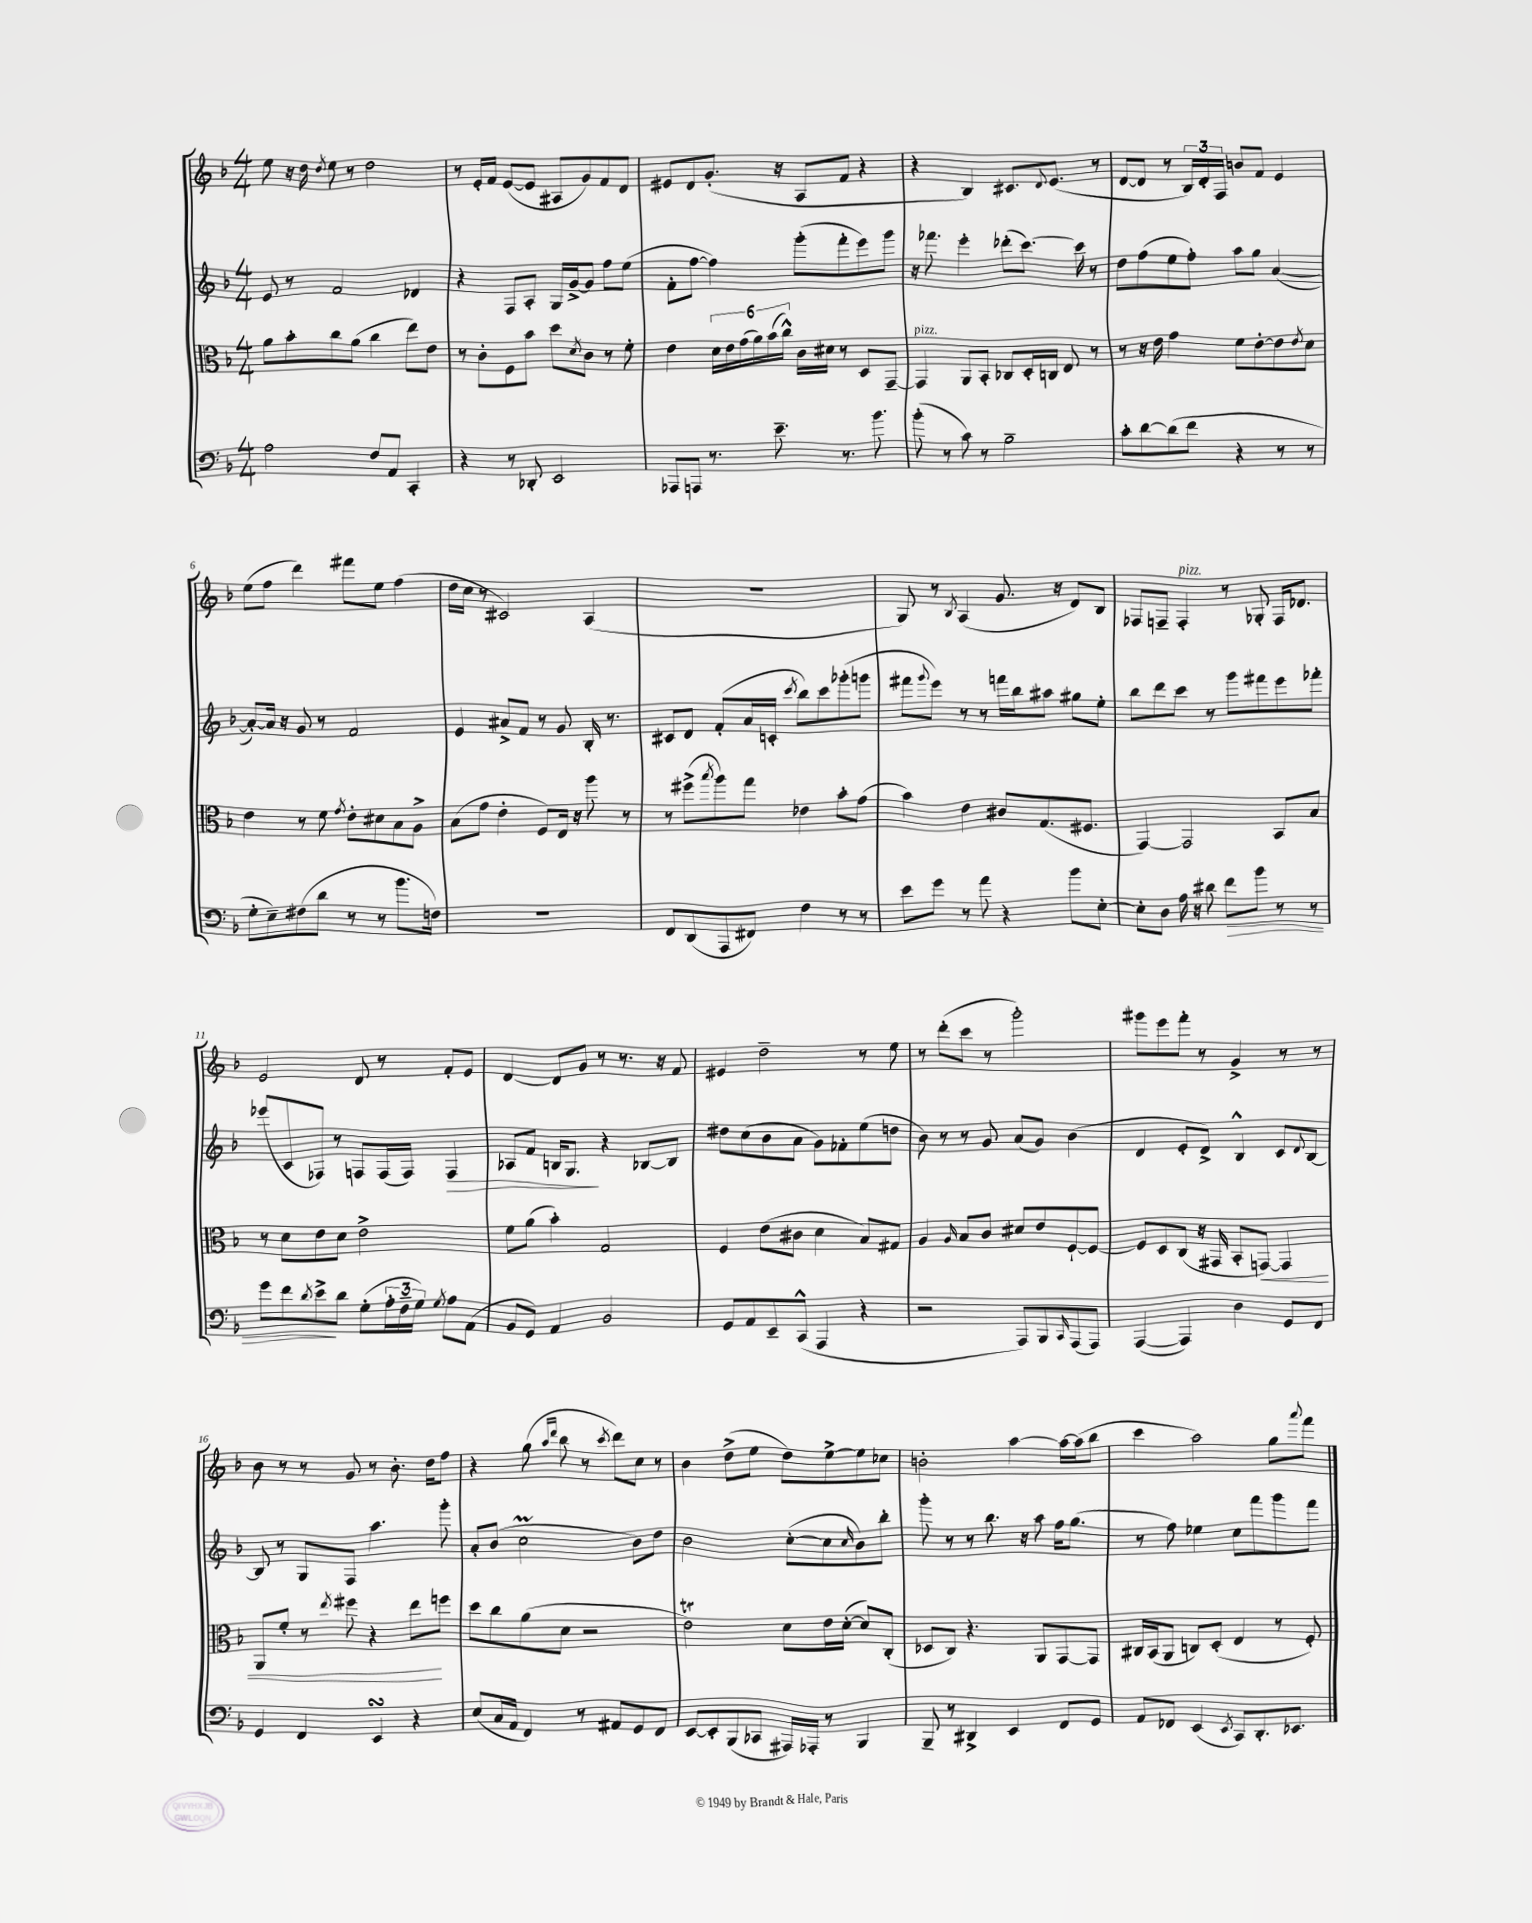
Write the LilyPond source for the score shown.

<<
\new StaffGroup <<
\new Staff = "s0" {
    \clef treble \key f \major \numericTimeSignature \time 4/4
    e''8 r16 d''16 \acciaccatura { d''8 } e''8 r8 d''2 |
    r8 e'16-. f'16 e'8~( e'8 ais8 g'8) f'8 d'8 |
    eis'8 d'8 g'8.-.( r16 a8 f'8 r4 |
    r4 bes4) cis'8. \appoggiatura { d'8 } e'8.( r8 |
    d'8~ d'8 r8 \tuplet 3/2 { bes16) d'16-. f16 } b'8 f'8 e'4 |
    e''8( f''8 d'''4) fis'''8 e''8 f''4( |
    d''16 c''16 r8 cis'2) a4( |
    R1 |
    g8) r8 \acciaccatura { bes8 } a4( g'8. r16 d'8) bes8 |
    fes8 f8-- f4-.^\markup { \italic "pizz." } r8 ges8-. f16 des'8. |
    e'2 d'8 r8 f'8-. e'8 |
    d'4~ d'8 g'8 r8 r8. r16 f'8 |
    eis'4 d''2-- r8 e''8 |
    r8 d'''8-.( c'''8 r8 g'''2-.) |
    gis'''8 e'''8 f'''8-. r8 g'4-> r8 r8 |
    bes'8 r8 r8 g'8 r8 bes'8.-. d''16 f''8 |
    r4 g''8( \grace { a''16 d'''16 } bes''8 r8 \acciaccatura { c'''8 } d'''8) c''8 r8 |
    bes'4 d''8->( e''8 d''8) e''8~-> e''8 ces''8 |
    b'2-. a''4~ a''16~ a''16( bes''8 |
    c'''4 a''2) g''8 \appoggiatura { a'''8 } f'''8 \bar "|." |
}
\new Staff = "s1" {
    \clef treble \key f \major \numericTimeSignature \time 4/4
    e'8 r8 f'2 des'4 |
    r4 f8 a8-. g16 g'16~-> g'8 f''8 e''8( |
    f'8-. f''8~ f''4) g'''8-.( f'''8-. e'''8) g'''8 |
    r16 fes'''8. e'''4-. des'''8-.( c'''8.~) c'''16 r8 |
    d''8 f''8( e''8 f''8-.) a''8 g''8 a'4~( |
    a'8~-.) a'16 r16 g'8 r8 f'2 |
    e'4 ais'8-> f'8 r8 g'8 bes16-. r8. |
    cis'8 d'8 f'8-.( a'16 c'16-. \acciaccatura { c'''8 } bes''8) c'''8 ges'''8-.( g'''8 |
    fis'''8 \appoggiatura { g'''8 } e'''8) r8 r8 f'''16 bes''16 ais''8 gis''8 e''8-. |
    bes''8 d'''8 c'''8 r8 g'''8 fis'''8 e'''8 fes'''8-. |
    ees'''8( c'8 fes8) r8 f8 f16( f16) f4\> |
    aes8 f'8 b16 g8.\! r4 bes8~ bes8 |
    dis''8 c''8( bes'8 a'8 g'8) fes'8-. e''8( d''8 |
    bes'8) r8 r8 g'8 a'8( g'8) bes'4( |
    d'4 e'8-. d'8->) bes4-^ c'8 \appoggiatura { d'8 } bes8~ |
    bes8 r8 g8 f8 a''4. g'''8-. |
    a'8-. bes'8( c''2\prall bes'8) d''8 |
    bes'2 c''8~-.( c''8 \grace { c''16 } bes'8) bes''8-. |
    g'''8-. r8 r8 bes''8. r16 a''8 f''16 g''8.( |
    r8 f''8) ees''4 c''8 f'''8 g'''8 f'''8 \bar "|." |
}
\new Staff = "s2" {
    \clef alto \key f \major \numericTimeSignature \time 4/4
    a'8 bes'8-. c''8 a'8( c''4 e''8) e'8 |
    r8 c'8-. f8 bes'8 d''8 \acciaccatura { d'8 } c'8 r8 f'8-. |
    e'4 \tuplet 6/4 { d'16 e'16 g'16( a'16) bes'16( c''16-^) } c'16 dis'16 r8 d8 g,8~-- |
    g,4^\markup { \italic "pizz." } a,8 bes,8-. ces8 d16-. c16 e8 r8 |
    r8 r16 e'16 g'4 f'8 e'8~-. e'8 \acciaccatura { e'8 } d'8 |
    e'4 r8 f'8 \acciaccatura { g'8 } e'8-. dis'8 bes8 a8-> |
    bes8( g'8 e'4-. f8) e16 r16 a''8 r8 |
    r8 fis''8->( \acciaccatura { bes''8 } a''8) g''8 ees'4 bes'8-. g'8( |
    bes'4) e'4 cis'8 g8.( fis8. |
    g,4~) g,2 bes,8 bes8 |
    r8 d'8 e'8 d'8 e'2-> |
    f'8 a'8( bes'4-.) g2 |
    f4 e'8( cis'8 d'4 bes8) gis8 |
    a4 \grace { a16 } bes8 c'8 dis'8 e'8 f8~-! f8~ |
    f8 d8 c8( r16 gis,16 bes,8-. g,8~\<) g,4 |
    a,8 f'8-. r8 \acciaccatura { e''8 } fis''8 r4 e''8\! f''8 |
    d''8 c''8 a'8( d'8 r2 |
    e'2\trill) d'8 e'16 d'16~-.( d'8) c8-.( |
    des8 c8) r4. a,8 g,8~ g,8 |
    cis16 bes,16( a,8 c8) d8-.( e4 r8 f8-.) \bar "|." |
}
\new Staff = "s3" {
    \clef bass \key f \major \numericTimeSignature \time 4/4
    a2 f8 a,8 c,4-. |
    r4 r8 des,8-. e,2 |
    aes,,8 a,,8 r8. e'8.-- r8. bes'8. |
    bes'8-.( r8 c'8) r8 bes2-- |
    c'8-. d'8~ d'8( f'8 r4 r8 r8 |
    g8-. e8--) fis8( d'8 r8 r8 bes'8. f16) |
    R1 |
    f,8 d,8( a,,8 fis,8) f4 r8 r8 |
    e'8 g'8 r8 a'8 r4 bes'8 e8~-. |
    e8-. d8 a16 r16 dis'8 f'8\> bes'8 r8 r8 |
    g'8 f'8 \acciaccatura { d'8 } e'8->\! d'8 g8-.( \tuplet 3/2 { a16-. f16-- g16) } \acciaccatura { g8 } a8 a,8( |
    bes,8 g,8) a,4 bes,2 |
    g,8 a,8 e,8-- c,8-^( a,,4 r4 |
    r2 a,,8) bes,,8 \grace { c,16 } a,,8( a,,8) |
    a,,4~( a,,4) d4 g,8 f,8 |
    g,4 f,4 e,4\turn r4 |
    e8( c16 a,16 f,4) r8 ais,8 g,8 f,8 |
    e,8~ e,8-. bes,,8( ces,8 ais,,16) aes,,16-. r8 bes,,4 |
    bes,,8-- r8 dis,4-> e,4 f,8 g,8 |
    a,8 fes,8 e,4( \acciaccatura { e,8 } c,8) d,8.-. ees,8. \bar "|." |
}
>>
>>
